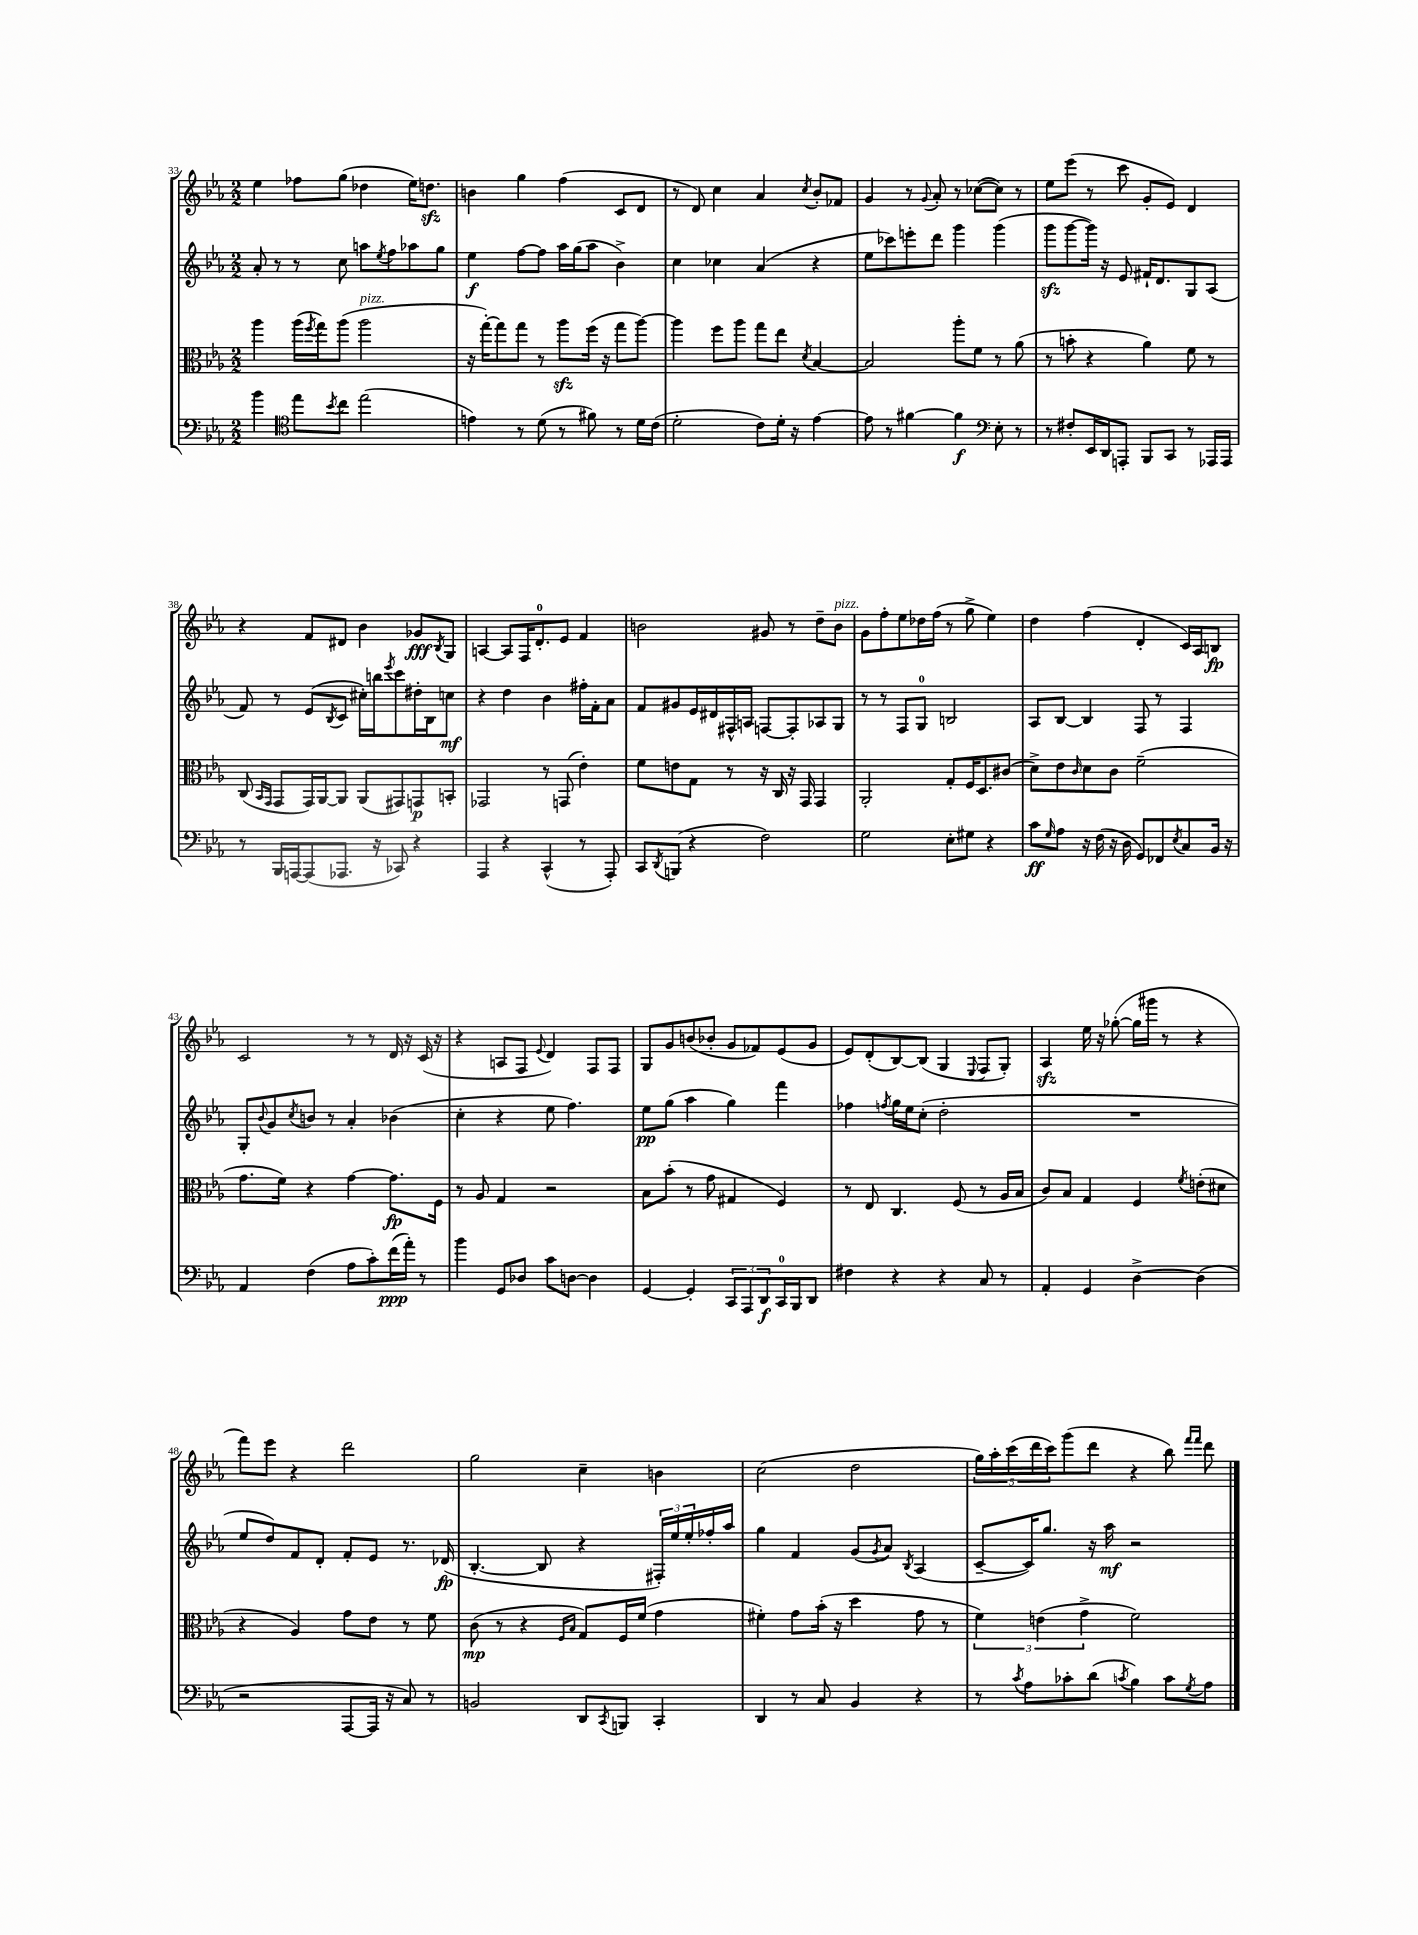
<<
\new StaffGroup <<
\new Staff = "s0" {
    \clef treble \key ees \major \numericTimeSignature \time 2/2
    ees''4 fes''8 g''8( des''4 ees''16) d''8.\sfz |
    b'4 g''4 f''4( c'8 d'8 |
    r8 d'8) c''4 aes'4 \acciaccatura { c''8 } bes'8-. fes'8 |
    g'4 r8 \appoggiatura { g'8 } aes'8-. r8 ces''8~( ces''8) r8 |
    ees''8 ees'''8( r8 c'''8 g'8-. ees'8) d'4 |
    r4 f'8 dis'8 bes'4 ges'8\fff \acciaccatura { bes8 } g8 |
    a4~ a8 f16 d'8.-0-. ees'8 f'4 |
    b'2 gis'8 r8 d''8-- b'8^\markup { \italic "pizz." } |
    g'8 f''8-. ees''8 des''16 f''16( r8 g''8-> ees''4) |
    d''4 f''4( d'4-. c'16) aes16 b8\fp |
    c'2 r8 r8 d'16 r16 c'16( r16 |
    r4 a8 f8 \appoggiatura { ees'8 } d'4) f8 f8 |
    g8 g'8 b'8( bes'8-. g'8 fes'8) ees'8( g'8 |
    ees'8) d'8-.( bes8~) bes8( g4 \appoggiatura { ees8 } f8 g8-.) |
    aes4\sfz ees''16 r16 ges''8~-.( ges''16 gis'''16 r8 r4 |
    f'''8) ees'''8 r4 d'''2 |
    g''2 c''4-- b'4 |
    c''2( d''2 |
    \tuplet 5/4 { g''16) aes''16-. c'''16( d'''16 c'''16) } g'''8( d'''8 r4 bes''8) \grace { f'''16 f'''16 } d'''8 \bar "|." |
}
\new Staff = "s1" {
    \clef treble \key ees \major \numericTimeSignature \time 2/2
    aes'8-. r8 r8 c''8 a''8 \acciaccatura { ees''8 } f''8 aes''8 g''8 |
    ees''4\f f''8~ f''8 aes''16 g''16( aes''8 bes'4->) |
    c''4 ces''4 aes'4( r4 |
    ees''8 ces'''8) e'''8-. d'''8 g'''4 g'''4( |
    g'''8\sfz g'''8~ g'''16) r16 ees'8 fis'16-! d'8. g8 aes8( |
    f'8) r8 ees'8( \acciaccatura { bes8 } c'8 cis''16-.) b''16 \acciaccatura { ees'''8 } c'''8 dis''16-. bes16 c''8\mf |
    r4 d''4 bes'4 fis''16-. f'16-. aes'8 |
    f'8 gis'8 ees'16 dis'16 fis16-^ a16 f8~ f8-. aes8 g8 |
    r8 r8 f8 g8-0 b2 |
    aes8 bes8~ bes4 f8 r8 f4 |
    g8-. \appoggiatura { bes'8 } g'8 \acciaccatura { c''8 } b'8 r8 aes'4-. bes'4( |
    c''4-. r4 ees''8 f''4.) |
    ees''8\pp g''8( aes''4 g''4) f'''4 |
    fes''4 \acciaccatura { f''8 } g''16 ees''16 c''8-.( d''2-. |
    R1 |
    ees''8 d''8) f'8 d'8-. f'8-. ees'8 r8. des'16\fp( |
    bes4.~-. bes8 r4 \tuplet 3/2 { fis16-.) ees''16 ees''16-. } fes''16-. aes''16 |
    g''4 f'4 g'8( \acciaccatura { g'8 } aes'8) \acciaccatura { bes8 } aes4( |
    c'8~-- c'16) g''8. r16 aes''16\mf r2 \bar "|." |
}
\new Staff = "s2" {
    \clef alto \key ees \major \numericTimeSignature \time 2/2
    aes''4 aes''16( \acciaccatura { f''8 } g''16) aes''8( aes''2^\markup { \italic "pizz." } |
    r16 g''16~-.) g''8 g''8 r8 aes''8\sfz f''16( r16 g''8 aes''8~) |
    aes''4 f''8 aes''8 g''8 ees''8 \acciaccatura { d'8 } bes4~ |
    bes2 aes''8-. f'8 r8 aes'8( |
    r8 b'8-. r4 aes'4) f'8 r8 |
    c8( \grace { bes,16 g,16 } g,8 g,16) aes,16~ aes,8 aes,8( gis,8) g,8\p b,8-. |
    ges,2 r8 g,8( ees'4-.) |
    f'8 e'8 g8 r8 r16 c16 r16 g,16 g,4 |
    aes,2-. g8-. f16 d8. cis'8( |
    d'8->) ees'8 \grace { c'16 } d'8 c'8 f'2--( |
    g'8. f'16) r4 g'4~ g'8.\fp f16 |
    r8 aes8 g4 r2 |
    bes8 bes'8-.( r8 g'8 gis4 f4) |
    r8 ees8 c4. f8( r8 aes16 bes16 |
    c'8) bes8 g4 f4 \acciaccatura { f'8 } e'8-.( dis'8 |
    r4 aes4) g'8 ees'8 r8 f'8 |
    c'8\mp( r8 r4 \grace { f16 bes16 } g8) f16 f'16( g'4 |
    fis'4-.) g'8 bes'16-.( r16 d''4 g'8 r8 |
    \tuplet 3/2 { f'4) e'4( g'4-> } f'2) \bar "|." |
}
\new Staff = "s3" {
    \clef bass \key ees \major \numericTimeSignature \time 2/2
    bes'4 \clef tenor ees''8 \acciaccatura { bes'8 } c''8 ees''2( |
    e'4) r8 d'8( r8 fis'8) r8 d'16 c'16( |
    d'2-. c'8) d'16-. r16 ees'4~ |
    ees'8 r8 fis'4~ fis'4\f \clef bass ees8-. r8 |
    r8 fis8-. ees,16 d,16 a,,8-. bes,,8 c,8 r8 aes,,16 aes,,16 |
    r8 bes,,16 a,,16~ a,,8( aes,,8. r16 ces,8) r4 |
    aes,,4 r4 c,4-^( r8 aes,,8-.) |
    c,8 \acciaccatura { d,8 } b,,8( r4 f2) |
    g2 ees8-. gis8 r4 |
    c'8\ff \grace { g16 } aes8 r16 f16( r16 d16 g,8) fes,8 \acciaccatura { ees8 } c8 bes,16 r16 |
    aes,4 f4( aes8 c'8-.) f'16\ppp( aes'16-.) r8 |
    bes'4 g,8 des8 c'8 d8~ d4 |
    g,4~ g,4-. \tuplet 3/2 { c,8 aes,,8 d,8\f } c,16-0 bes,,16 d,8 |
    fis4 r4 r4 c8 r8 |
    aes,4-. g,4 d4~-> d4( |
    r2 aes,,8~ aes,,16 r16 c8) r8 |
    b,2 d,8 \acciaccatura { c,8 } b,,8 c,4-. |
    d,4 r8 c8 bes,4 r4 |
    r8 \acciaccatura { c'8 } aes8 ces'8-. d'8( \acciaccatura { c'8 } bes4) c'8 \acciaccatura { g8 } aes8 \bar "|." |
}
>>
>>
\layout { \context { \Score currentBarNumber = #33 } }
